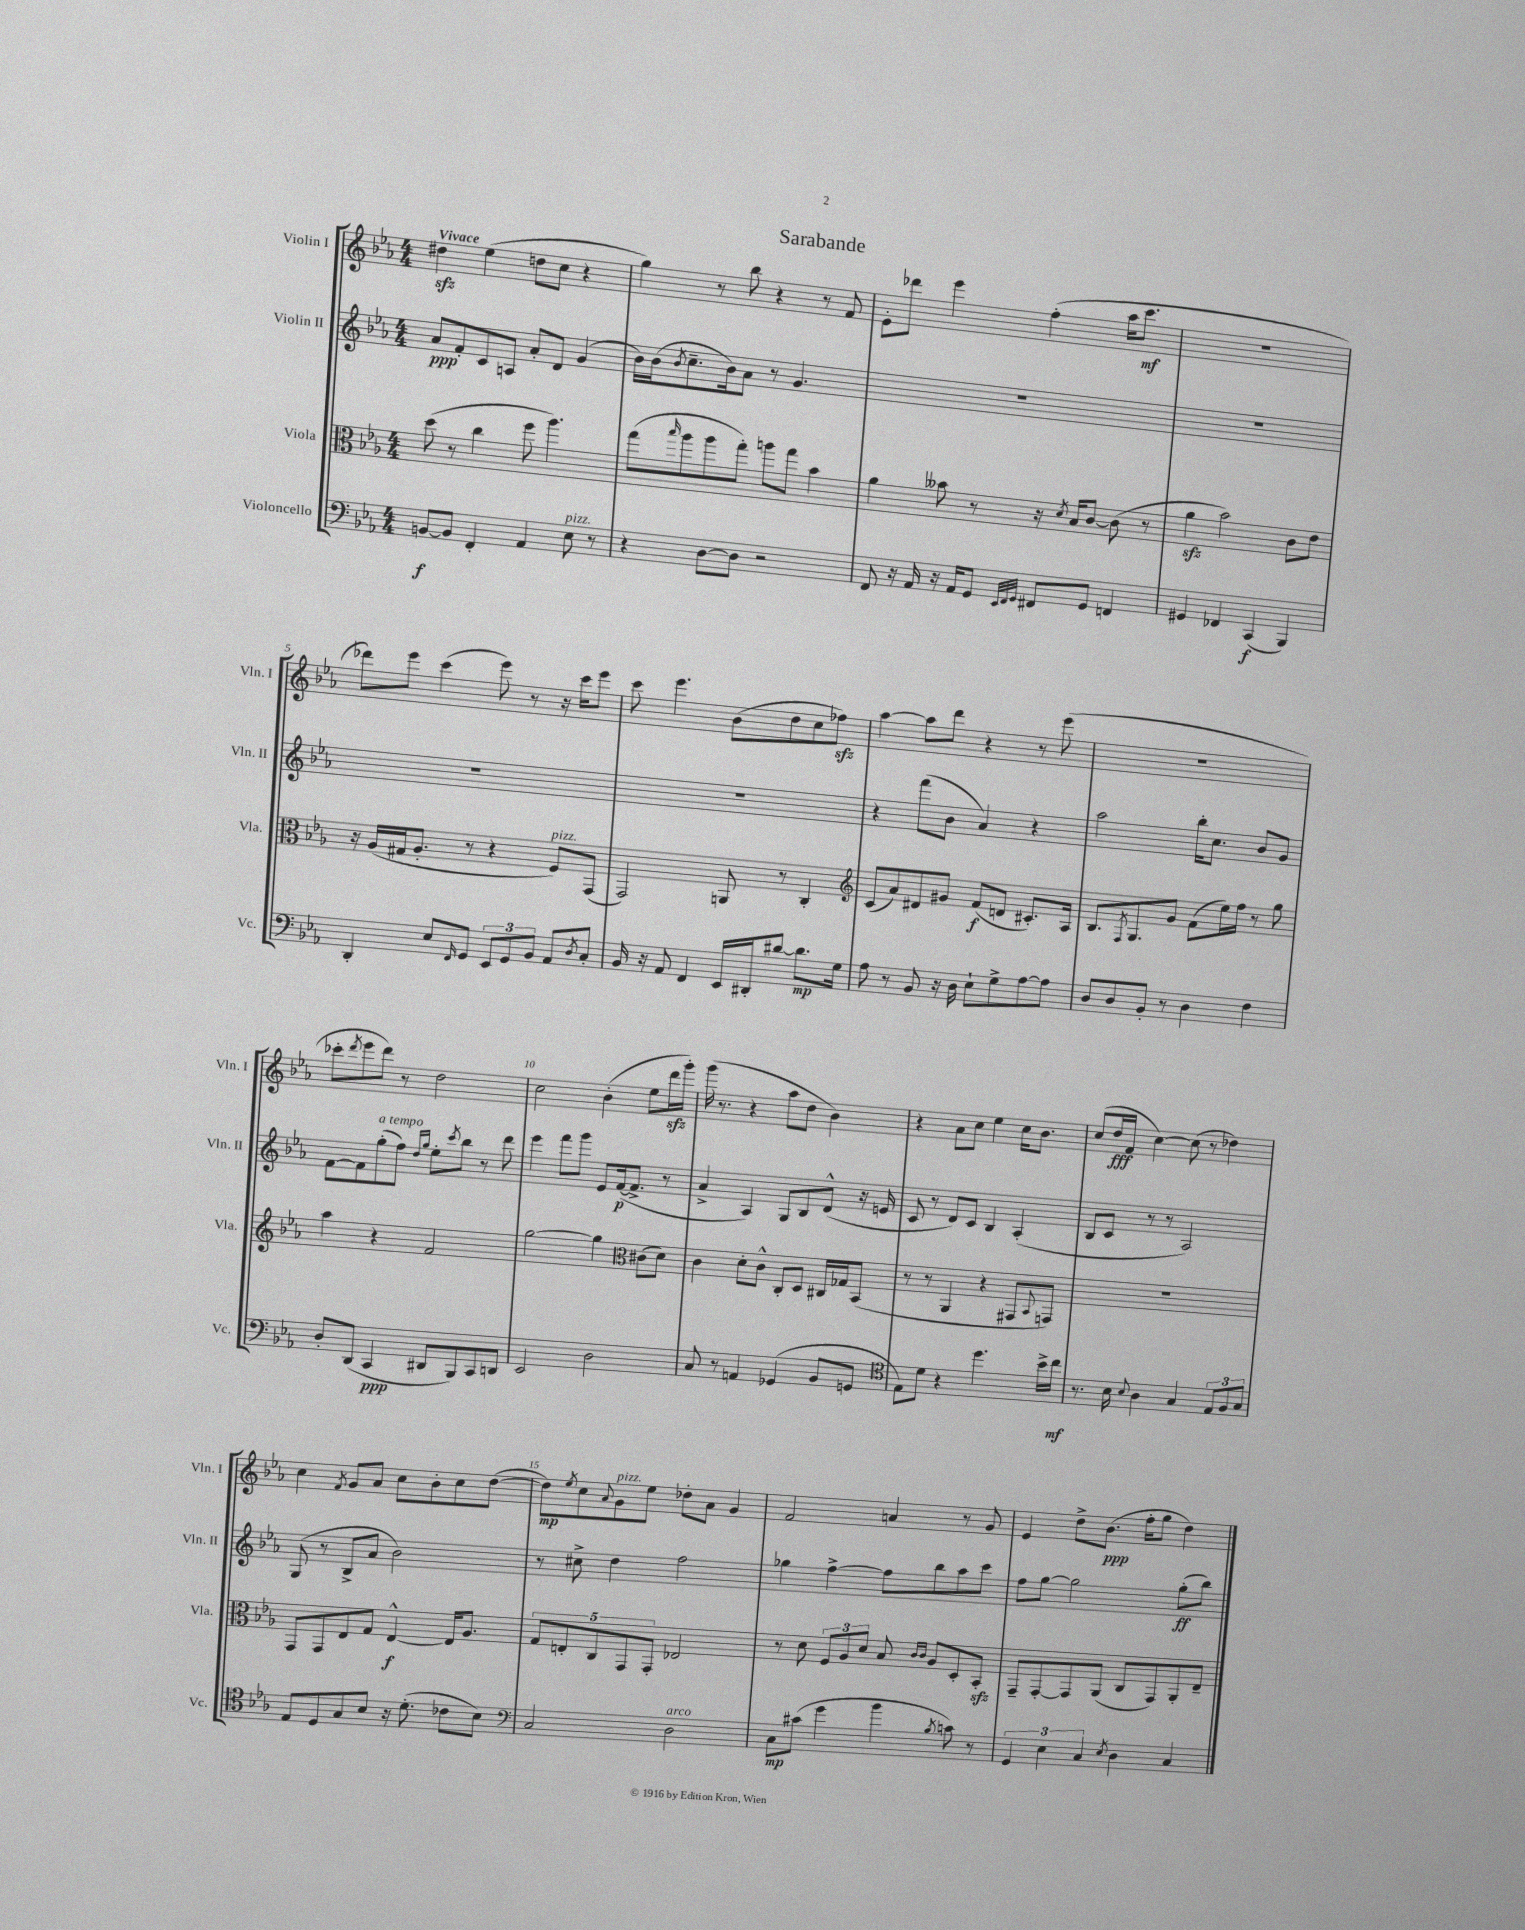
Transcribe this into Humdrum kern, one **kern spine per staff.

**kern	**dynam	**kern	**dynam	**kern	**dynam	**kern	**dynam
*part4	*part4	*part3	*part3	*part2	*part2	*part1	*part1
*staff4	*staff4	*staff3	*staff3	*staff2	*staff2	*staff1	*staff1
*I"Violoncello	*	*I"Viola	*	*I"Violin II	*	*I"Violin I	*
*I'Vc.	*	*I'Vla.	*	*I'Vln. II	*	*I'Vln. I	*
*clefF4	*	*clefC3	*	*clefG2	*	*clefG2	*
*k[b-e-a-]	*	*k[b-e-a-]	*	*k[b-e-a-]	*	*k[b-e-a-]	*
*M4/4	*	*M4/4	*	*M4/4	*	*M4/4	*
=1	=1	=1	=1	=1	=1	=1	=1
!	!	!	!	!	!	!LO:TX:a:B:t=Vivace	!
[8BBn/L	f	(8dd\	.	8a-/L	ppp	4dd#Xzz\	.
8BB/J]	.	8r	.	8f'/	.	.	.
4FF'/	.	4cc\	.	8c/	.	(4ee-\	.
.	.	.	.	8An/J	.	.	.
4AA-/	.	8ff\	.	8a-'/L	.	8ddn\L	.
.	.	4.aa-\)	.	8d/J	.	8cc\J	.
!LO:TX:a:i:t=pizz.	!	!	!	!	!	!	!
8E-\	.	.	.	(4g/	.	4r	.
8r	.	.	.	.	.	.	.
=2	=2	=2	=2	=2	=2	=2	=2
4r	.	(8gg\L	.	16b-\LL)	.	4gg\)	.
.	.	.	.	(16b-\J	.	.	.
.	.	16qqbb-/	.	8qb-/	.	.	.
.	.	8aa-\	.	8.cc~\	.	.	.
[8D\L	.	8aa-\	.	.	.	8r	.
.	.	.	.	16b-\k)	.	.	.
8D\J]	.	8gg'\J)	.	8a-\J	.	8bb-\	.
2r	.	8aan\L	.	8r	.	4r	.
.	.	8gg\J	.	4.g/	.	.	.
.	.	4b-\	.	.	.	8r	.
.	.	.	.	.	.	8f/	.
=3	=3	=3	=3	=3	=3	=3	=3
8FF/	.	4a-\	.	1r	.	8e-'\L	.
16r	.	.	.	.	.	8ddd-X\J	.
16AA-/	.	.	.	.	.	.	.
16r	.	8b--X\	.	.	.	4eee-\	.
16AA-/KL	.	.	.	.	.	.	.
8GG/J	.	8r	.	.	.	.	.
32qqEE-/LLL	.	.	.	.	.	.	.
32qqFF/	.	.	.	.	.	.	.
32qqGG/JJJ	.	.	.	.	.	.	.
8FF#X/L	.	16r	.	.	.	(4ff'\	.
.	.	8qd/	.	.	.	.	.
.	.	16B-/KL	.	.	.	.	.
8GG/J	.	[8c/J	.	.	.	.	.
4FFn/	.	(8c\]	.	.	.	16aa-\KL	.
.	.	.	.	.	.	8.ccc\J	mf
.	.	8r	.	.	.	.	.
=4	=4	=4	=4	=4	=4	=4	=4
4GG#X/	.	4a-zz\	.	1r	.	1r	.
4FF-X/	.	2b-\)	.	.	.	.	.
(4CC/	f	.	.	.	.	.	.
4BBB-/)	.	8c\L	.	.	.	.	.
.	.	8e-\J	.	.	.	.	.
!!LO:LB:g=z
=5	=5	=5	=5	=5	=5	=5	=5
4DD'/	.	16r	.	1r	.	8ddd-X\L)	.
.	.	(16A-/LL	.	.	.	.	.
.	.	16G#X/J	.	.	.	8eee-\J	.
.	.	8.A-'/J	.	.	.	.	.
8E-/L	.	.	.	.	.	(4ccc\	.
16qqFF/	.	.	.	.	.	.	.
8GG/J	.	8r	.	.	.	.	.
12EE-/L	.	4r	.	.	.	8eee-\)	.
12GG/	.	.	.	.	.	.	.
.	.	.	.	.	.	8r	.
12BB-/J	.	.	.	.	.	.	.
!	!	!LO:TX:a:i:t=pizz.	!	!	!	!	!
8AA-/L	.	8F/L)	.	.	.	16r	.
.	.	.	.	.	.	16ccc\KL	.
8qD/	.	.	.	.	.	.	.
8C'/J	.	(8GG/J	.	.	.	8eee-\J	.
=6	=6	=6	=6	=6	=6	=6	=6
16BB-/	.	2GG/)	.	1r	.	8ccc\	.
16r	.	.	.	.	.	.	.
8AA-/	.	.	.	.	.	4.eee-\	.
4FF/	.	.	.	.	.	.	.
16EE-/LL	.	8AAn/	.	.	.	(8b-\L	.
16DD#X'/J	.	.	.	.	.	.	.
[8d#X/J	.	8r	.	.	.	8dd\	.
8.d#\L]	mp	4C'/	.	.	.	8cc\	.
.	.	.	.	.	.	8ff-Xzz\J)	.
16G\Jk	.	.	.	.	.	.	.
=7	=7	=7	=7	=7	=7	=7	=7
*	*	*clefG2	*	*	*	*	*
8A-\	.	(8c/L	.	4r	.	[4aa-\	.
8r	.	8a-/)	.	.	.	.	.
8BB-/	.	8d#X/	.	(8fff\L	.	8aa-\L]	.
16r	.	8g#X/J	.	8b-\J	.	8ddd\J	.
16D\	.	.	.	.	.	.	.
8E-`\L	.	(8f/L	f	4a-/)	.	4r	.
8G^\	.	8dn/J	.	.	.	.	.
[8A-\	.	8.c#X'/L)	.	4r	.	8r	.
8A-\J]	.	.	.	.	.	(8eee-\	.
.	.	16A-/Jk	.	.	.	.	.
=8	=8	=8	=8	=8	=8	=8	=8
8D/L	.	8.B-/L	.	2aa-\	.	1r	.
8D/	.	.	.	.	.	.	.
.	.	8qF/	.	.	.	.	.
.	.	8.G/	.	.	.	.	.
8BB-'/J	.	.	.	.	.	.	.
8r	.	8g/J	.	.	.	.	.
4D\	.	(8f\L	.	16bb-'\KL	.	.	.
.	.	.	.	8.cc\J	.	.	.
.	.	16ee-\L)	.	.	.	.	.
.	.	16ff\JJ	.	.	.	.	.
4F\	.	8r	.	8b-/L	.	.	.
.	.	8gg\	.	8g/J	.	.	.
!!LO:LB:g=z
=9	=9	=9	=9	=9	=9	=9	=9
8D'/L	.	4aa-\	.	[8f\L	.	8ccc-X'\L	.
.	.	.	.	.	.	8qddd/	.
(8DD/J	.	.	.	8f\]	.	8eee-\	.
!	!	!	!	!LO:TX:a:i:t=a tempo	!	!	!
4CC/	ppp	4r	.	(8gg'\	.	8ddd\J)	.
.	.	.	.	8ff\J)	.	8r	.
.	.	.	.	16qqdd/LL	.	.	.
.	.	.	.	16qqgg/JJ	.	.	.
8DD#X/L	.	2f/	.	8ee-'\L	.	2dd\	.
.	.	.	.	8qccc/	.	.	.
8BBB-/)	.	.	.	8bb-\J	.	.	.
8CC/	.	.	.	8r	.	.	.
8DDn/J	.	.	.	8ddd\	.	.	.
=10	=10	=10	=10	=10	=10	=10	=10
2EE-/	.	[2gg\	.	4eee-\	.	2cc\	.
.	.	.	.	8fff\L	.	.	.
.	.	.	.	8ggg\J	.	.	.
2D\	.	4gg\]	.	8e-/L	.	(4b-'\	.
.	.	.	.	([16f/k	p	.	.
.	.	.	.	8.f^/J]	.	.	.
*	*	*clefC3	*	*	*	*	*
.	.	(8c#X\L	.	.	.	8ee-\L	.
.	.	8d\J)	.	8r	.	16dddzz\L	.
.	.	.	.	.	.	16ggg'\JJ)	.
=11	=11	=11	=11	=11	=11	=11	=11
8C/	.	4c\	.	4a-^/	.	(16ggg\	.
.	.	.	.	.	.	8.r	.
8r	.	.	.	.	.	.	.
4AAn/	.	8d'\L	.	4A-/)	.	4r	.
.	.	8c^^\J	.	.	.	.	.
(4GG-X/	.	8C'/L	.	8G/L	.	8aa-\L	.
.	.	8D/J	.	8B-/	.	8dd\J	.
8BB-/L	.	16C#X/LL	.	(8d^^/J	.	4b-\)	.
.	.	16G-X/J	.	.	.	.	.
8GGn/J	.	(8BB-/J	.	16r	.	.	.
.	.	.	.	16en/	.	.	.
=12	=12	=12	=12	=12	=12	=12	=12
*clefC4	*	*	*	*	*	*	*
8E-\L)	.	8r	.	8c/	.	4r	.
8d\J	.	8r	.	8r	.	.	.
4r	.	4AA-/	.	8d/L)	.	8a-\L	.
.	.	.	.	8c/J	.	8cc\J	.
4.dd\	.	4r	.	4B-/	.	4ee-\	.
.	.	8GG#X/L	.	(4A-'/	.	16cc\KL	.
.	.	.	.	.	.	8.b-\J	.
.	.	8qqBB-/	.	.	.	.	.
16b-^\LL	.	8GGn/J)	.	.	.	.	.
16cc\JJ	mf	.	.	.	.	.	.
=13	=13	=13	=13	=13	=13	=13	=13
8.r	.	1r	.	8B-/L	.	(8cc/L	.
.	.	.	.	8c/J	.	16dd/L	fff
16B-\	.	.	.	.	.	16f/JJ	.
8qqB-/	.	.	.	.	.	.	.
4A-\	.	.	.	8r	.	[4cc\)	.
.	.	.	.	8r	.	.	.
4G/	.	.	.	2A-/)	.	(8cc\]	.
.	.	.	.	.	.	8r	.
12E-/L	.	.	.	.	.	4dd-X\)	.
12F/	.	.	.	.	.	.	.
12G/J	.	.	.	.	.	.	.
!!LO:LB:g=z
=14	=14	=14	=14	=14	=14	=14	=14
8E-/L	.	8GG/L	.	(8G/	.	4cc\	.
8D/	.	8GG/	.	8r	.	.	.
.	.	.	.	.	.	8qf/	.
8G/	.	8E-/	.	8B-^/L	.	8g/L	.
8B-/J	.	8G/J	.	8a-/J	.	8a-/J	.
16r	.	[4E-^^/	f	2b-\)	.	8cc\L	.
(8.d'\	.	.	.	.	.	.	.
.	.	.	.	.	.	8b-'\	.
8c-X\L	.	16E-/KL]	.	.	.	8cc\	.
.	.	8.A-/J	.	.	.	.	.
8B-\J)	.	.	.	.	.	([8dd\J	.
=15	=15	=15	=15	=15	=15	=15	=15
*clefF4	*	*	*	*	*	*	*
2C/	.	10G/L	.	8r	.	8dd\L])	mp
.	.	10En'/	.	.	.	.	.
.	.	.	.	.	.	8qee-/	.
.	.	.	.	8cc#X^\	.	8cc\	.
.	.	10C/	.	.	.	.	.
.	.	.	.	.	.	8qqa-/	.
!	!	!	!	!	!	!LO:TX:a:i:t=pizz.	!
.	.	.	.	4dd\	.	8g\	.
.	.	10GG/	.	.	.	.	.
.	.	.	.	.	.	8ee-\J	.
.	.	10GG'/J	.	.	.	.	.
!LO:TX:a:i:t=arco	!	!	!	!	!	!	!
2D\	.	2E-X/	.	2ff\	.	8dd-X'\L	.
.	.	.	.	.	.	8a-\J	.
.	.	.	.	.	.	4g/	.
=16	=16	=16	=16	=16	=16	=16	=16
8C\L	mp	8r	.	4gg-X\	.	2f/	.
(8c#X\J	.	8d\	.	.	.	.	.
4g\	.	12F/L	.	[4ff^\	.	.	.
.	.	12A-/	.	.	.	.	.
.	.	12d/J	.	.	.	.	.
4b-\	.	8B-/	.	8ff\L]	.	4an/	.
.	.	16qqc/LL	.	.	.	.	.
.	.	16qqc/JJ	.	.	.	.	.
.	.	8A-/L	.	8bb-\	.	.	.
8qB-/	.	.	.	.	.	.	.
8cn\)	.	8D'/	.	8aa-\	.	8r	.
8r	.	8BB-zz'/J	.	8ccc\J	.	8g/	.
=17	=17	=17	=17	=17	=17	=17	=17
6GG/	.	8GG~/L	.	8ff\L	.	4e-/	.
.	.	[8GG'/	.	[8gg\J	.	.	.
6E-\	.	.	.	.	.	.	.
.	.	8GG/]	.	2gg\]	.	8dd^\L	.
6C/	.	.	.	.	.	.	.
.	.	(8AA-/J	.	.	.	(8.b-\J	ppp
8qE-/	.	.	.	.	.	.	.
4D\	.	8C/L	.	.	.	.	.
.	.	.	.	.	.	16ff'\KL	.
.	.	8GG/)	.	.	.	8gg\J	.
4C/	.	8AA-'/	.	(8gg'\L	ff	4dd\)	.
.	.	8E-~/J	.	8bb-\J)	.	.	.
==	==	==	==	==	==	==	==
*-	*-	*-	*-	*-	*-	*-	*-
